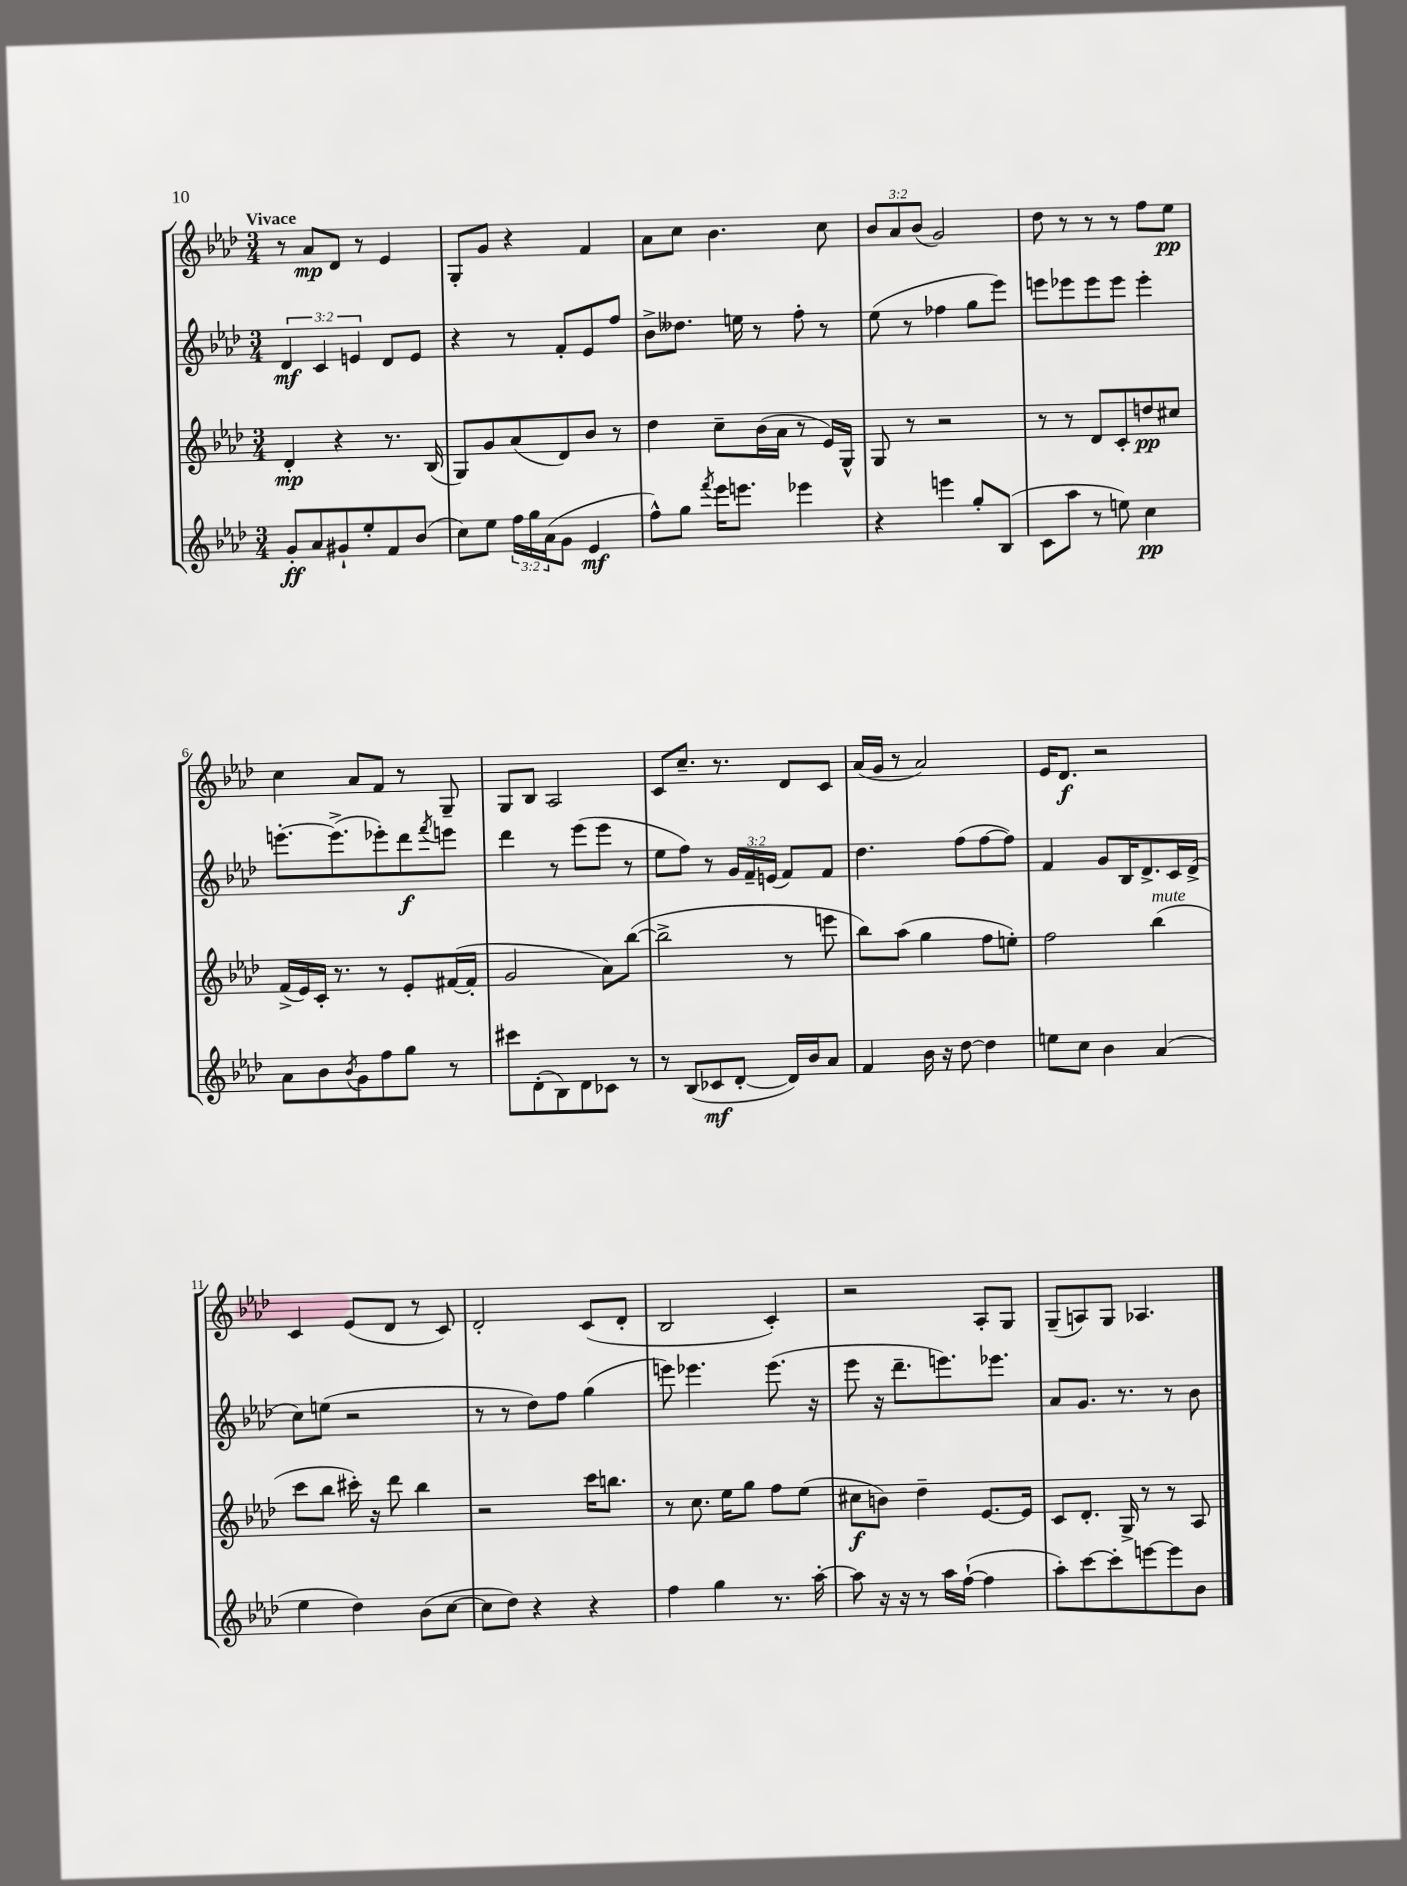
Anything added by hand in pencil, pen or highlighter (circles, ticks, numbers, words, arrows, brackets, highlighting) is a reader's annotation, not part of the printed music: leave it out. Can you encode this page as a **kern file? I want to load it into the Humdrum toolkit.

**kern	**dynam	**kern	**dynam	**kern	**dynam	**kern	**dynam
*part4	*part4	*part3	*part3	*part2	*part2	*part1	*part1
*staff4	*staff4	*staff3	*staff3	*staff2	*staff2	*staff1	*staff1
*clefG2	*	*clefG2	*	*clefG2	*	*clefG2	*
*k[b-e-a-d-]	*	*k[b-e-a-d-]	*	*k[b-e-a-d-]	*	*k[b-e-a-d-]	*
*M3/4	*	*M3/4	*	*M3/4	*	*M3/4	*
=1	=1	=1	=1	=1	=1	=1	=1
!	!	!	!	!	!	!LO:TX:a:B:t=Vivace	!
8g'/L	ff	4d-'/	mp	6d-/	mf	8r	.
8a-/	.	.	.	.	.	8a-/L	mp
.	.	.	.	6c/	.	.	.
8g#X`/	.	4r	.	.	.	8d-/J	.
.	.	.	.	6en/	.	.	.
8ee-'/	.	.	.	.	.	8r	.
8f/	.	8.r	.	8d-/L	.	4e-/	.
(8b-/J	.	.	.	8e/J	.	.	.
.	.	(16B-/	.	.	.	.	.
=2	=2	=2	=2	=2	=2	=2	=2
8cc\L)	.	8G/L)	.	4r	.	8G'/L	.
8ee-\J	.	8g/	.	.	.	8g/J	.
24ff\LL	.	(8a-/	.	8r	.	4r	.
24gg\	.	.	.	.	.	.	.
(24a-\J	.	.	.	.	.	.	.
8g\J	.	8d-/)	.	8f'/L	.	.	.
4e-/	mf	8b-/J	.	8e-/	.	4f/	.
.	.	8r	.	8ff/J	.	.	.
=3	=3	=3	=3	=3	=3	=3	=3
8ff^^\L)	.	4dd-\	.	8b-^\L	.	8a-\L	.
8gg\J	.	.	.	8.dd--X\J	.	8cc\J	.
8qfff/	.	.	.	.	.	.	.
16eee-\KL	.	8cc~\L	.	.	.	4.b-\	.
8.eeen\J	.	.	.	16een\	.	.	.
.	.	(16b-\L	.	8r	.	.	.
.	.	16a-\JJ	.	.	.	.	.
4eee-X\	.	8r	.	8ff'\	.	.	.
.	.	16e-/LL)	.	8r	.	8cc\	.
.	.	16G^^/JJ	.	.	.	.	.
=4	=4	=4	=4	=4	=4	=4	=4
4r	.	8G/	.	(8ee-\	.	12b-/L	.
.	.	.	.	.	.	12a-/	.
.	.	8r	.	8r	.	.	.
.	.	.	.	.	.	(12b-/J	.
4eeen\	.	2r	.	4ff-X\	.	2g/)	.
8gg'/L	.	.	.	8gg\L	.	.	.
(8B-/J	.	.	.	8eee-\J)	.	.	.
=5	=5	=5	=5	=5	=5	=5	=5
8c\L	.	8r	.	8eeen\L	.	8dd-\	.
8aa-\J	.	8r	.	8eee-X\	.	8r	.
8r	.	8d-/L	.	8eee-\	.	8r	.
8een\)	.	8c'/	.	8eee-\J	.	8r	.
4cc\	pp	8ddn/	pp	4eee-'\	.	8ff\L	.
.	.	8cc#X/J	.	.	.	8ee-\J	pp
!!LO:LB:g=z
=6	=6	=6	=6	=6	=6	=6	=6
8a-\L	.	(16f^/LL	.	[8.eeen'\L	.	4cc\	.
.	.	16e-/)	.	.	.	.	.
8b-\	.	16c'/JJ	.	.	.	.	.
.	.	8.r	.	(8.eee^\]	.	.	.
8qb-/	.	.	.	.	.	.	.
8g\	.	.	.	.	.	8a-/L	.
8ff\	.	8r	.	8eee-X'\)	.	8f/J	.
8gg\J	.	8e-'/L	.	8ddd-\	f	8r	.
.	.	.	.	8qfff/	.	.	.
8r	.	([16f#X/L	.	8eeen\J	.	8G~/	.
.	.	16f#'/JJ]	.	.	.	.	.
=7	=7	=7	=7	=7	=7	=7	=7
8ccc#X\L	.	2g/	.	4ddd-\	.	8G/L	.
(8d-'\	.	.	.	.	.	8B-/J	.
8B-\)	.	.	.	8r	.	2A-/	.
8d-\	.	.	.	(8eee-\L	.	.	.
8c-X\J	.	8a-\L)	.	8eee-\J	.	.	.
8r	.	([8bb-\J	.	8r	.	.	.
=8	=8	=8	=8	=8	=8	=8	=8
8r	.	2bb-^\]	.	8ee-\L	.	8c/L	.
(8B-/L	.	.	.	8ff\J)	.	8.cc~/J	.
8c-X/	mf	.	.	8r	.	.	.
.	.	.	.	.	.	8.r	.
[8d-'/J	.	.	.	24g/LL	.	.	.
.	.	.	.	24f~/	.	.	.
.	.	.	.	(24en/JJ	.	.	.
16d-/LL])	.	8r	.	8f/L)	.	8d-/L	.
16b-/J	.	.	.	.	.	.	.
8a-/J	.	8eeen\	.	8f/J	.	8c/J	.
=9	=9	=9	=9	=9	=9	=9	=9
4f/	.	8bb-\L)	.	4.dd-\	.	(16a-/LL	.
.	.	.	.	.	.	16g/JJ	.
.	.	(8aa-\J	.	.	.	8r	.
16b-\	.	4gg\	.	.	.	2a-/)	.
16r	.	.	.	.	.	.	.
[8dd-\	.	.	.	(8ff\L	.	.	.
4dd-\]	.	8ff\L	.	[8ff\	.	.	.
.	.	8een'\J)	.	8ff\J])	.	.	.
=10	=10	=10	=10	=10	=10	=10	=10
8een\L	.	2ff\	.	4f/	.	16e-/KL	.
.	.	.	.	.	.	8.d-/J	f
8cc\J	.	.	.	.	.	.	.
4b-\	.	.	.	8g/L	.	2r	.
.	.	.	.	16B-/K	.	.	.
.	.	.	.	8.d-^/	.	.	.
!	!	!LO:TX:a:i:t=mute	!	!	!	!	!
(4a-/	.	(4bb-\	.	.	.	.	.
.	.	.	.	16c/L	.	.	.
.	.	.	.	(16d-^/JJ	.	.	.
!!LO:LB:g=z
=11	=11	=11	=11	=11	=11	=11	=11
4ee-\	.	8ccc\L	.	8cc\L)	.	4c/	.
.	.	8bb-\J	.	(8een\J	.	.	.
4dd-\)	.	16ccc#X'\)	.	2r	.	(8e-/L	.
.	.	16r	.	.	.	.	.
.	.	8ddd-\	.	.	.	8d-/J	.
(8b-\L	.	4bb-\	.	.	.	8r	.
[8cc\J	.	.	.	.	.	8c/)	.
=12	=12	=12	=12	=12	=12	=12	=12
8cc\L]	.	2r	.	8r	.	2d-'/	.
8dd-\J)	.	.	.	8r	.	.	.
4r	.	.	.	8dd-\L)	.	.	.
.	.	.	.	8ff\J	.	.	.
4r	.	16ccc\KL	.	(4gg\	.	(8c/L	.
.	.	8.bbn\J	.	.	.	.	.
.	.	.	.	.	.	8d-'/J	.
=13	=13	=13	=13	=13	=13	=13	=13
4ff\	.	8r	.	8eeen\)	.	2B-/	.
.	.	8.cc\	.	4.eee-X\	.	.	.
4gg\	.	.	.	.	.	.	.
.	.	16ee-\KL	.	.	.	.	.
.	.	8gg\J	.	.	.	.	.
8.r	.	8ff\L	.	(8.eee-\	.	4c'/)	.
.	.	(8ee-\J	.	.	.	.	.
[16aa-'\	.	.	.	16r	.	.	.
=14	=14	=14	=14	=14	=14	=14	=14
8aa-\]	.	8cc#X\L	f	8eee-\	.	2r	.
16r	.	8bn\J)	.	16r	.	.	.
16r	.	.	.	8.ddd-~\L	.	.	.
8r	.	4dd-~\	.	.	.	.	.
16aa-\LL	.	.	.	8.eeen\)	.	.	.
([16ff`\JJ	.	.	.	.	.	.	.
4ff\]	.	[8.e-/L	.	.	.	8A-'/L	.
.	.	.	.	8.eee-X\J	.	.	.
.	.	.	.	.	.	8G/J	.
.	.	16e-/Jk]	.	.	.	.	.
=15	=15	=15	=15	=15	=15	=15	=15
8aa-'\L)	.	8c/L	.	8a-/L	.	(8G~/L	.
[8ccc\	.	8.d-'/J	.	8.g/J	.	8An/)	.
8ccc'\]	.	.	.	.	.	8G/J	.
.	.	16G^/	.	8.r	.	.	.
[8eeen\	.	8r	.	.	.	4.A-X/	.
8eee\]	.	8r	.	8r	.	.	.
8b-\J	.	8A-/	.	8b-\	.	.	.
==	==	==	==	==	==	==	==
*-	*-	*-	*-	*-	*-	*-	*-
